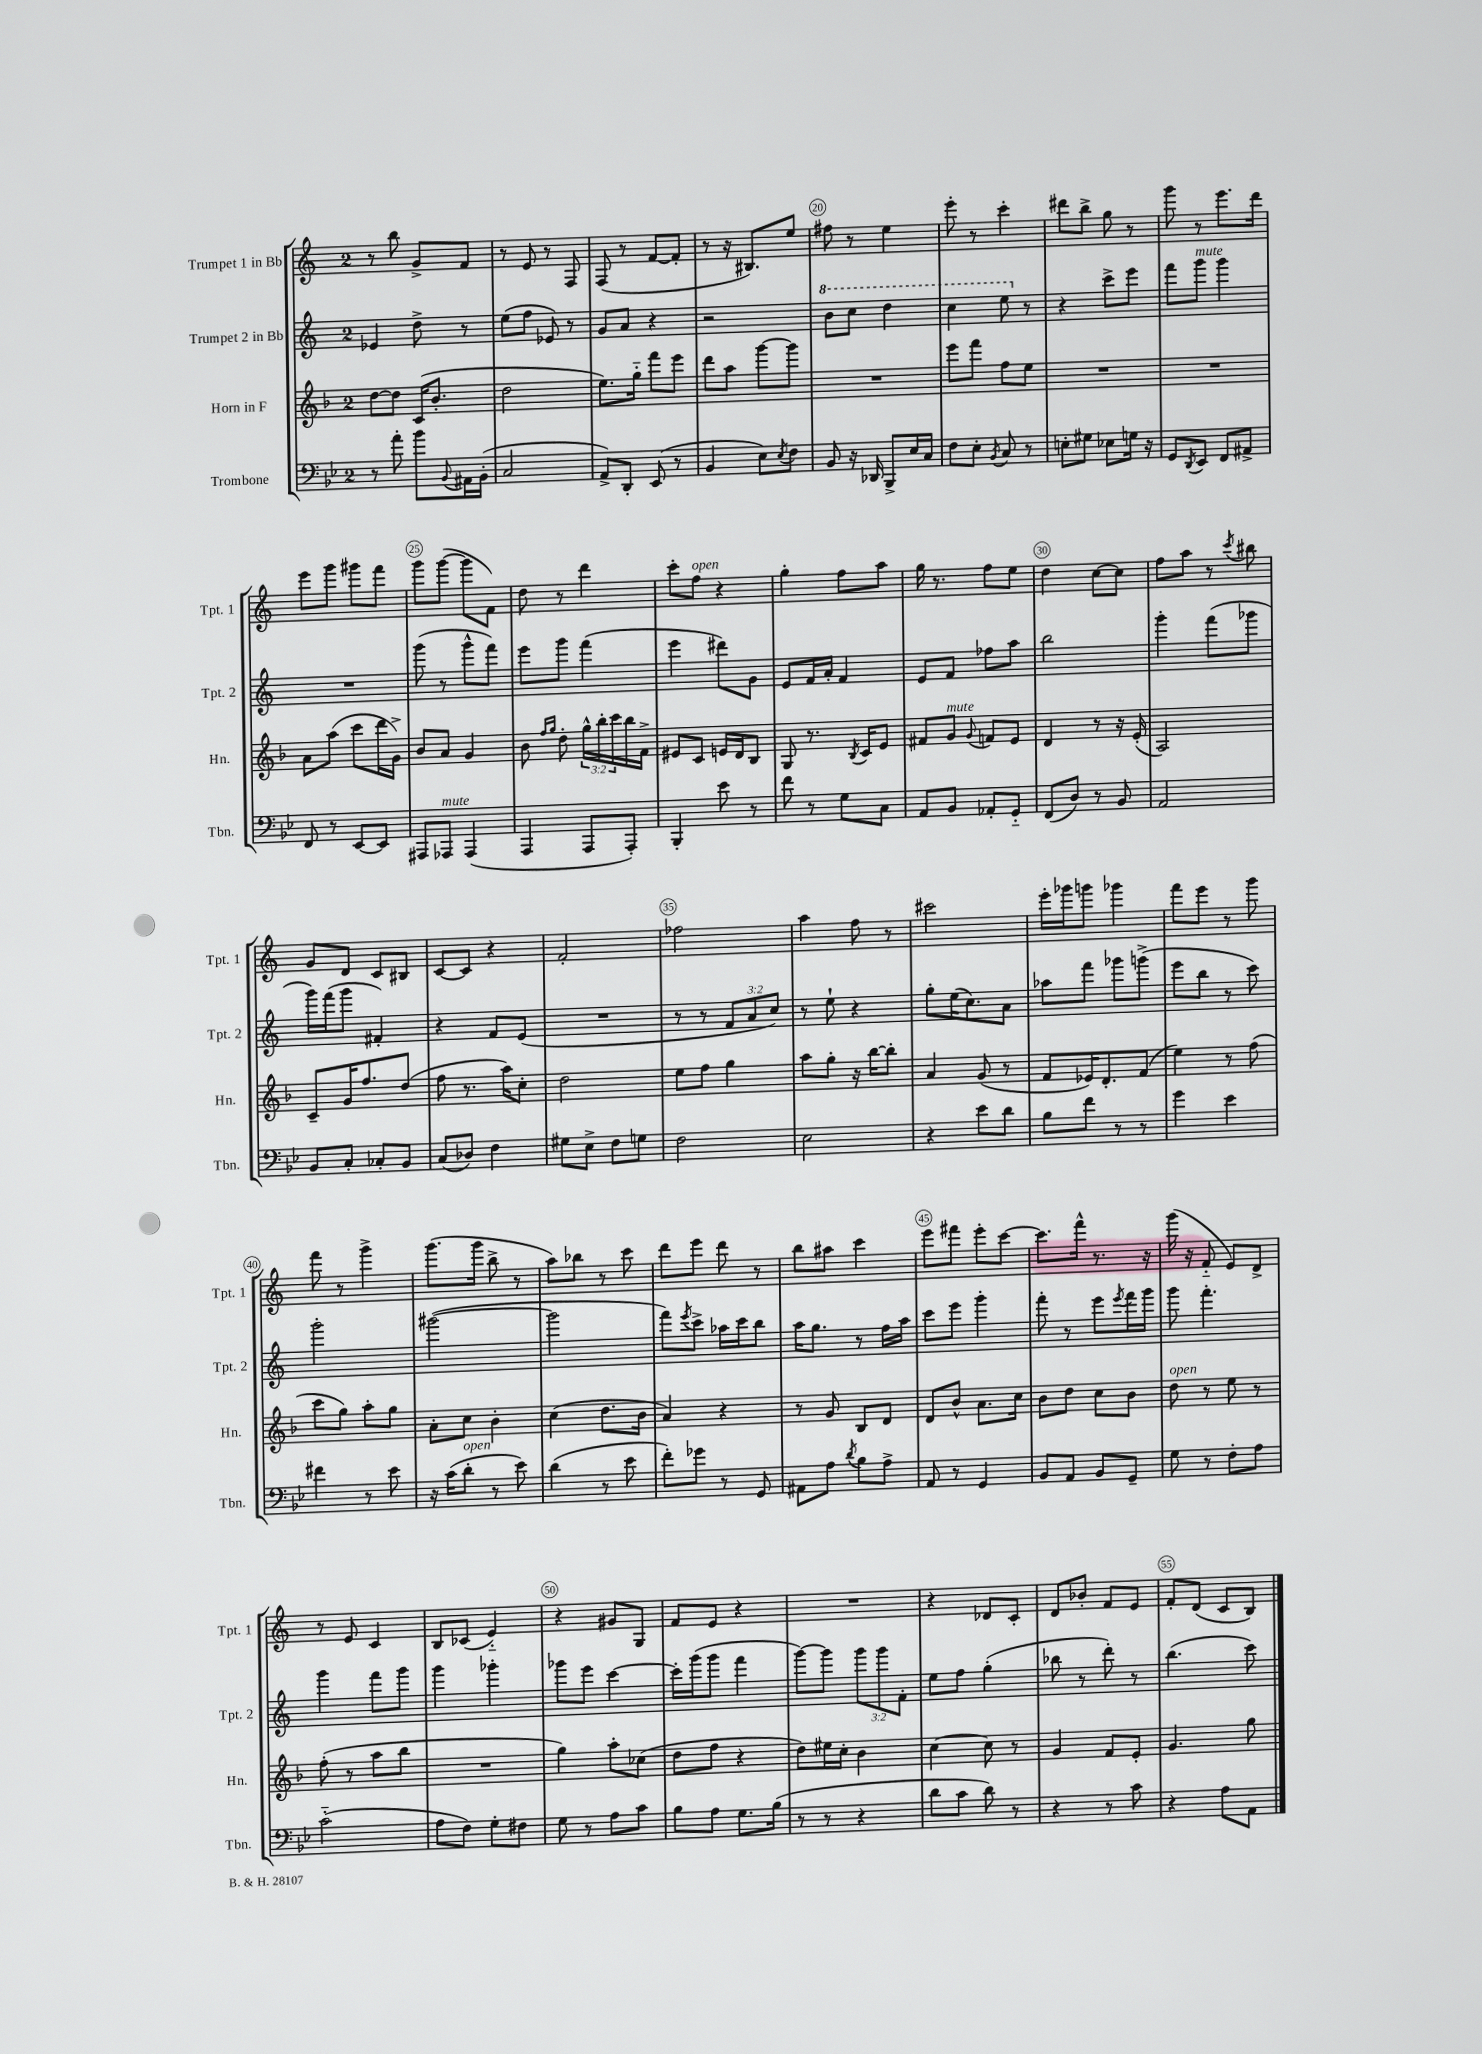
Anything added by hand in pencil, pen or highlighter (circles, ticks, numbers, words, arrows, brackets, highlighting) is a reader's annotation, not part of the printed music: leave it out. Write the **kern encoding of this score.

**kern	**kern	**kern	**kern
*staff4	*staff3	*staff2	*staff1
*clefF4	*clefG2	*clefG2	*clefG2
*k[b-e-]	*k[b-]	*k[]	*k[]
*M2/4	*M2/4	*M2/4	*M2/4
8r	[8dd	4e-	8r
8a'	8dd]	.	8bb
8b-	(16c	8dd^	8g^
.	8.b-'	.	.
8qqBB-	.	.	.
16AA#	.	8r	8f
(16BB-'	.	.	.
=	=	=	=
2C	2dd	(8ee	8r
.	.	8ff	8e
.	.	8e-)	8r
.	.	8r	8F
=	=	=	=
8AA^)	8.ee)	8g	(8F
8DD'	.	8a	8r
.	16gg'~	.	.
(8EE-	8fff	4r	[8f
8r	8eee	.	8f']
=	=	=	=
4BB-	8ddd	2r	8r
.	8aa	.	16r
.	.	.	8.B#)
8E-)	[8ggg	.	.
8qE-	.	.	.
8F	8ggg]	.	8ee
=	=	=	=
8BB-	2r	8bb	8ff#
16r	.	8ccc	8r
16DD-	.	.	.
8BBB-^	.	4ddd	4ee
16E-	.	.	.
16C	.	.	.
=	=	=	=
8F	8eee	4ccc	8eee'
8E-'	8fff	.	8r
8qBB-	.	.	.
8C	8ff	8eee	4ccc'
8r	8ee	8r	.
=	=	=	=
8E'	2r	4r	8ddd#
8G#	.	.	8bb^
8E-	.	8ccc^	8gg
16G	.	8eee	8r
16r	.	.	.
=	=	=	=
8GG	2r	8fff	8ggg
8qDD	.	.	.
8EE-	.	8ggg	8r
8FF	.	4ggg	8.eee
8AA#^	.	.	.
.	.	.	16ddd
=	=	=	=
8FF	8a	2r	8eee
8r	(8aa	.	8ggg
[8EE-	8ccc	.	8ggg#
8EE-]	16ddd	.	8fff
.	16g^)	.	.
=	=	=	=
8AAA#	8b-	(8ggg	8ggg
8AAA-	8a	8r	([8ggg
(4AAA-	4g	8ggg^^	8ggg]
.	.	8fff)	8f)
=	=	=	=
4AAA	8b-	8eee	8dd
.	16qqff	.	.
.	16qqgg	.	.
.	8dd'	8ggg	8r
8AAA	24gg^^	(4fff	4ddd
.	24bb-'	.	.
.	24ccc	.	.
8AAA')	16bb-	.	.
.	16f^	.	.
=	=	=	=
4BBB-'	8e#	4eee	8ccc'
.	8c	.	8ff
8e-	16e	8ddd#)	4r
.	16d	.	.
8r	8B-	8g	.
=	=	=	=
8f	8G	8e	4gg'
8r	8.r	16f	.
.	.	16a'	.
8G	.	4f	8ff
.	8qB-	.	.
.	16c	.	.
8C	8e	.	8aa
=	=	=	=
8AA	8f#	8e	16gg
.	.	.	8.r
8BB-	8g	8f	.
.	8qqg	.	.
8AA-'	8f	8ff-	8ff
8GG'~	8e	8aa	8ee
=	=	=	=
(8FF	4d	2bb	4dd
8D)	.	.	.
8r	8r	.	[8cc
8BB-	16r	.	8cc]
.	(16e'	.	.
=	=	=	=
2AA	2A)	4ggg'	8ff
.	.	.	8aa
.	.	(8fff	8r
.	.	.	8qccc
.	.	8ggg-	8bb#
=	=	=	=
8BB-	8c~	16ggg)	8g
.	.	(16fff	.
8C'	16g	8ggg	8d
.	8.ff	.	.
8C-'	.	4f#')	8c
8BB-	(8dd	.	8B#
=	=	=	=
(8C	8ff	4r	[8c
8D-)	8.r	.	8c]
4F	.	8f	4r
.	16aa)	.	.
.	8cc'	(8e	.
=	=	=	=
8G#	2dd	2r	2f'
8E-^	.	.	.
8F	.	.	.
8G	.	.	.
=	=	=	=
2F	8ee	8r	2ff-
.	8ff	8r	.
.	4gg	12f	.
.	.	12a	.
.	.	12cc)	.
=	=	=	=
2E-	8aa	8r	4aa
.	8gg'	8ee`	.
.	16r	4r	8ff
.	[16bb-	.	.
.	8bb-']	.	8r
=	=	=	=
4r	4a	8gg'	2ccc#
.	.	(16ee	.
.	.	8.cc)	.
8e-	(8g	.	.
8d	8r	8a	.
=	=	=	=
8B-	8f	8aa-	16eee'
.	.	.	16ggg-
8f	16e-)	8fff	8ggg
.	8.d'	.	.
8r	.	8ggg-	4ggg-
8r	(8f	(8ggg^	.
=	=	=	=
4g	4ee)	8eee	8fff
.	.	8bb	8eee
4e-	8r	8r	8r
.	(8ff	8ccc)	8ggg
=	=	=	=
4f#	8ccc	2ggg'	8fff
.	8gg)	.	8r
8r	8aa'	.	4ggg^
8e-	8gg	.	.
=	=	=	=
16r	8a'	([2ggg#	(8.ggg
(16c	.	.	.
8d'	8cc	.	.
.	.	.	16ggg
8r	4b-'	.	8bb^
8e-)	.	.	8r
=	=	=	=
(4d	(4cc	2ggg#]	8aa)
.	.	.	8bb-
8r	8.dd	.	8r
8e-	.	.	8ccc
.	16b-	.	.
=	=	=	=
8f')	4a)	8fff)	8ddd
.	.	8qeee	.
8g-	.	8ccc^	8eee
8r	4r	16aa-	8ddd
.	.	16ccc	.
8GG	.	8bb	8r
=	=	=	=
8AA#	8r	16aa	8bb
.	.	8.gg	.
8A	8g	.	8aa#
8qd	.	.	.
8B-	8B-	8r	4ccc
8A^	8d	16ff	.
.	.	16aa	.
=	=	=	=
8AA	8d	8ccc	8eee
8r	8b-^^	8eee	8fff#
4GG	8.a	4ggg'	8eee'
.	.	.	[8ccc
.	16cc	.	.
=	=	=	=
8BB-	8b-	8fff'	8.ccc]
8AA	8dd	8r	.
.	.	.	16fff^^
8BB-	8cc	8eee	8.r
.	.	8qeee	.
8GG~	8b-	16fff	.
.	.	16ggg	16r
=	=	=	=
8G	8dd	8ggg	(16ggg
.	.	.	16r
8r	8r	4.fff'	8f'~
8F'	8ee	.	8e)
8A	8r	.	8d^
=	=	=	=
(2c'~	(8ff'	4ggg	8r
.	8r	.	8e
.	8aa	8fff	4c
.	8bb-	8ggg	.
=	=	=	=
8A	2r	4ggg	8B
8F)	.	.	(8c-
8G'	.	4ggg-'	4e'~)
8F#	.	.	.
=	=	=	=
8G	4gg)	8ggg-	4r
8r	.	8eee	.
8A	8aa'	[4ccc	8g#
8c	(8cc-	.	8G
=	=	=	=
8B-	8dd	16ccc']	8f
.	.	(16ggg	.
8A	8ff	8ggg	8e
8.G	4r	4fff	4r
(16B-	.	.	.
=	=	=	=
8r	8dd)	[8ggg)	2r
8r	16ee#	8ggg]	.
.	16cc'	.	.
4r	4b-	12ggg	.
.	.	12ggg	.
.	.	12f'	.
=	=	=	=
8d	[4cc	8ee	4r
8c	.	8ff	.
8d)	8cc]	(4gg'	8d-
8r	8r	.	8c'
=	=	=	=
4r	4g	8bb-	8d
.	.	8r	8b-'
8r	8f	8ddd')	8f
8c	8e'	8r	8e
=	=	=	=
4r	4.g	(4.bb	8f'
.	.	.	(8d
8A	.	.	8c
8AA	8gg	8ccc)	8B)
==	==	==	==
*-	*-	*-	*-
